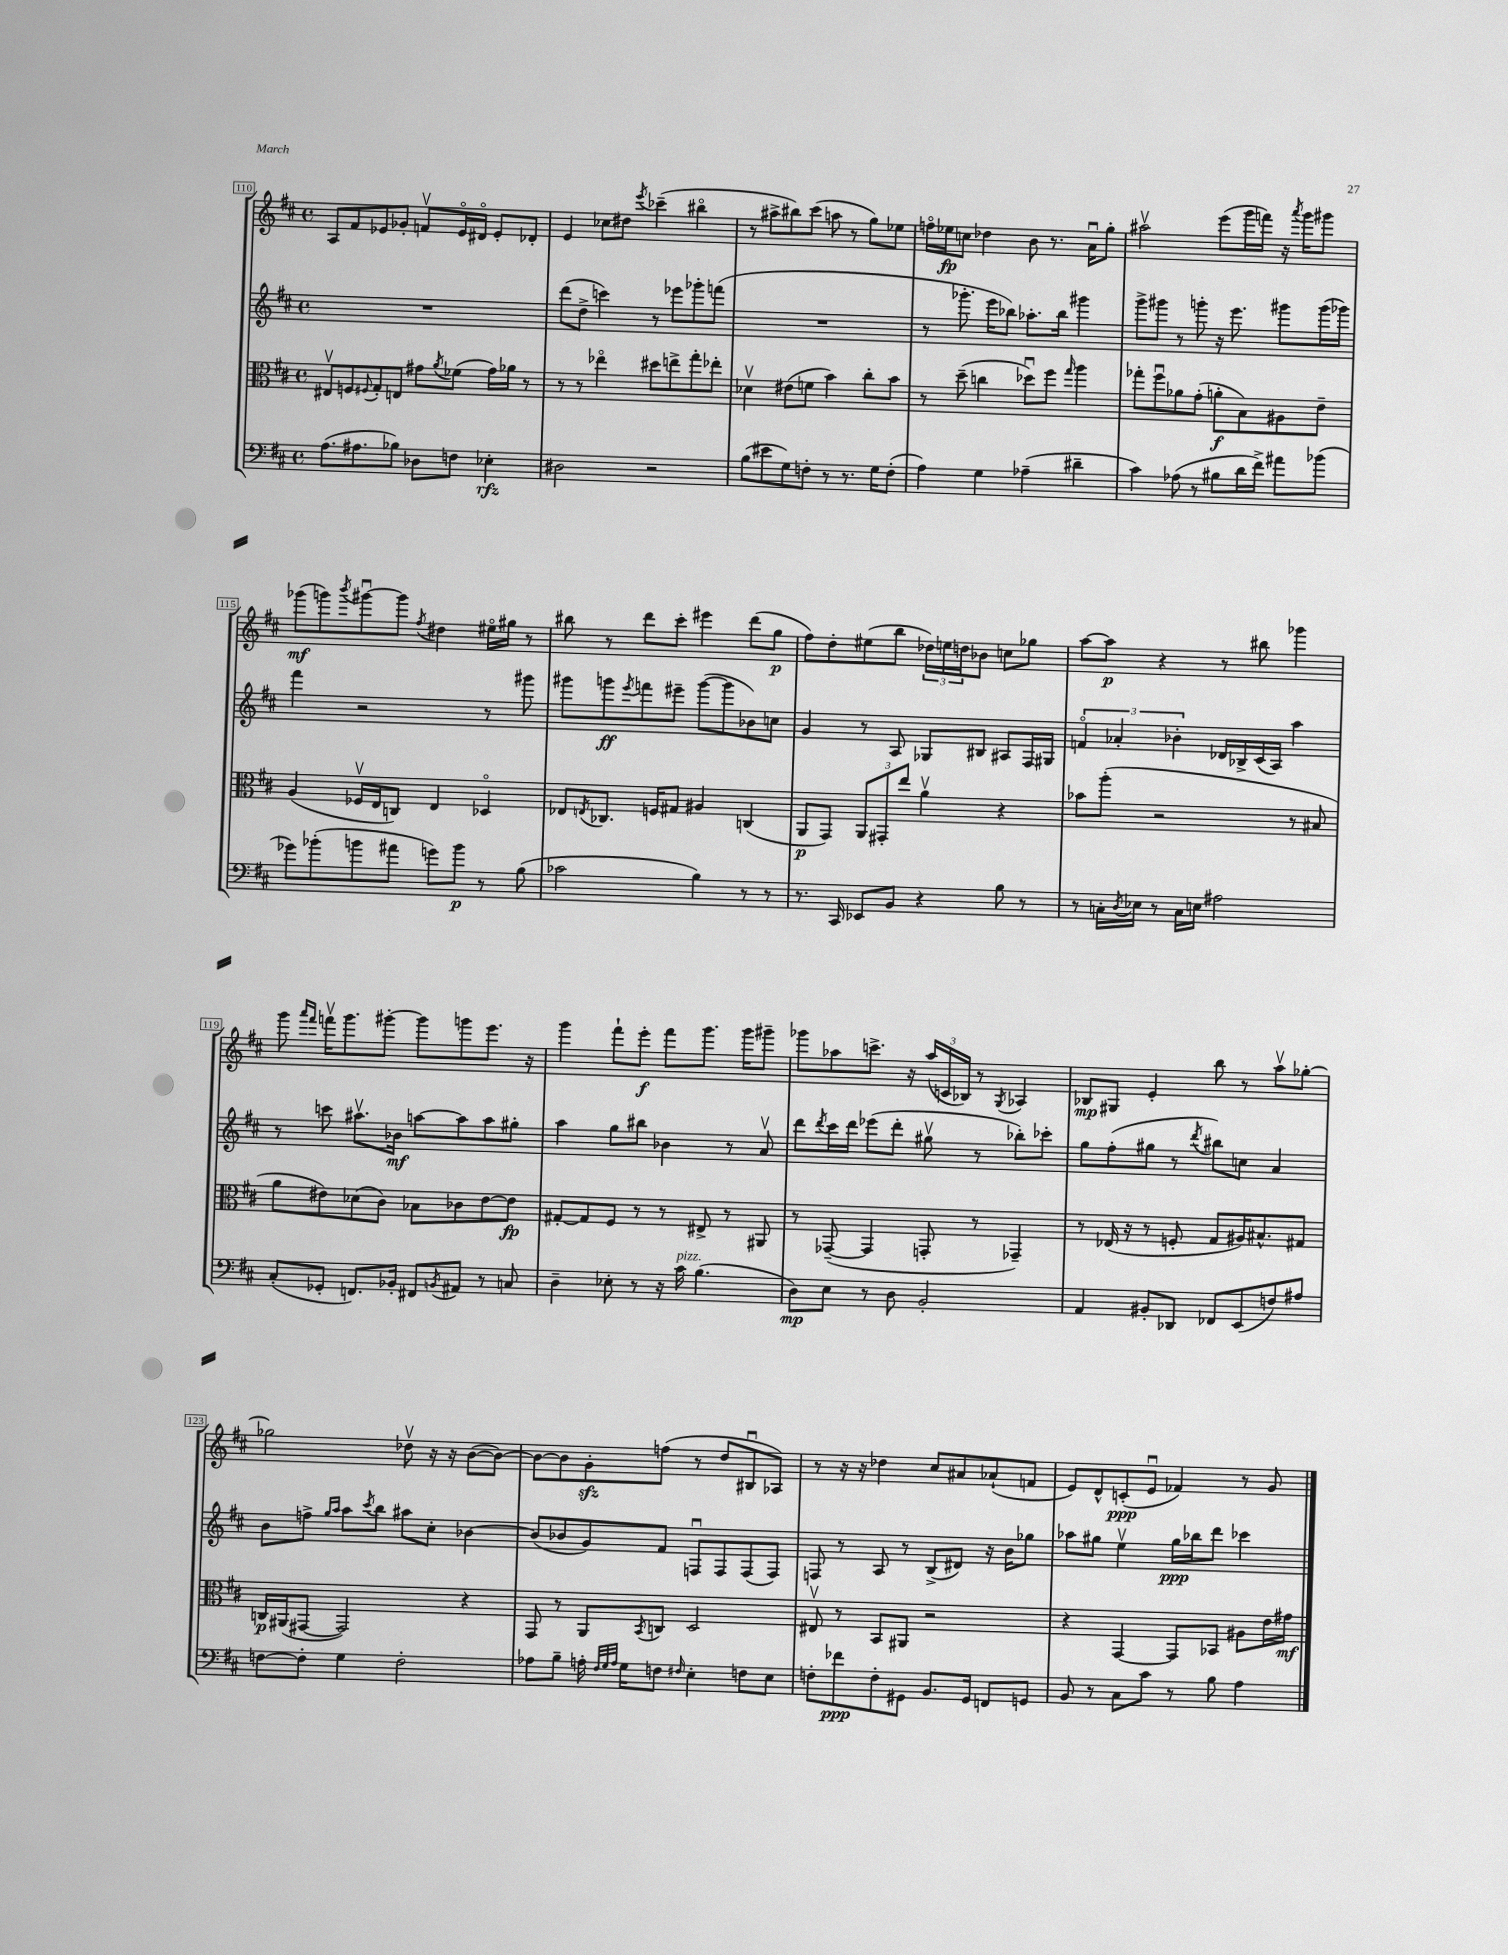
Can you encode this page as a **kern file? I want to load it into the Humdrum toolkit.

**kern	**dynam	**kern	**dynam	**kern	**dynam	**kern	**dynam
*part4	*part4	*part3	*part3	*part2	*part2	*part1	*part1
*staff4	*staff4	*staff3	*staff3	*staff2	*staff2	*staff1	*staff1
*clefF4	*	*clefC3	*	*clefG2	*	*clefG2	*
*k[f#c#]	*	*k[f#c#]	*	*k[f#c#]	*	*k[f#c#]	*
*M4/4	*	*M4/4	*	*M4/4	*	*M4/4	*
*met(c)	*	*met(c)	*	*met(c)	*	*met(c)	*
=110	=110	=110	=110	=110	=110	=110	=110
(8.A\L	.	8E#Xv/L	.	1r	.	8A/L	.
.	.	8Fn/	.	.	.	8f#/	.
8.A#X\	.	.	.	.	.	.	.
.	.	8qqF#X/	.	.	.	.	.
.	.	8G'/	.	.	.	8e-X/	.
8B-X\J)	.	8En/J	.	.	.	8g-X'/J	.
8D-X\L	.	8g#X\L	.	.	.	8fnv/L	.
.	.	8qa/	.	.	.	.	.
8Fn\J	.	(8f-X\J	.	.	.	16e-/L	.
.	.	.	.	.	.	16d#X/JJ	.
4E-X'\	rfz	16g#\LL)	.	.	.	8e-'/L	.
.	.	16a-X\JJ	.	.	.	.	.
.	.	8r	.	.	.	8d-X'/J	.
=111	=111	=111	=111	=111	=111	=111	=111
2D#X\	.	8r	.	(8ddd\L	.	4e/	.
.	.	8r	.	8dd^\J	.	.	.
.	.	4ee-X\	.	4cccn\)	.	8cc-X\L	.
.	.	.	.	.	.	8dd#X\J	.
.	.	.	.	.	.	8qeee/	.
2r	.	8dd#X\L	.	8r	.	(4ccc-X~\	.
.	.	8een^\	.	8eee-X\L	.	.	.
.	.	8gg'\	.	8ggg-X'\	.	4bb#X\	.
.	.	8ee-X'\J	.	(8fffn\J	.	.	.
=112	=112	=112	=112	=112	=112	=112	=112
(8B\L	.	4d-Xv\	.	1r	.	8r	.
8e#X\	.	.	.	.	.	8aa#X^\L	.
8G\)	.	(8e#X\L	.	.	.	8bb#X\)	.
8Fn'\J	.	8fn\J	.	.	.	(8ccc#\J	.
8r	.	4b\)	.	.	.	8aan\	.
8.r	.	.	.	.	.	8r	.
.	.	8cc#'\L	.	.	.	8gg\L)	.
16G\KL	.	.	.	.	.	.	.
(8F'\J	.	8b\J	.	.	.	8ee-X\J	.
=113	=113	=113	=113	=113	=113	=113	=113
4A\)	.	8r	.	8r	.	16ffn\LL	.
.	.	.	.	.	.	16ee-X\J	fp
.	.	(8dd~\	.	8.ggg-X'\	.	8ccn\J	.
4G\	.	4ccn\	.	.	.	4dd-X\	.
.	.	.	.	16eee\KL	.	.	.
.	.	.	.	8bb-X\J)	.	.	.
(4A-X~\	.	8dd-Xu\L)	.	8.aa-X'\L	.	8b\	.
.	.	8ff#\J	.	.	.	8.r	.
.	.	.	.	16bb-\Jk	.	.	.
.	.	16qqgg/	.	.	.	.	.
4d#X~\	.	4aa\	.	4ggg#X\	.	.	.
.	.	.	.	.	.	16au\KL	.
.	.	.	.	.	.	8gg'\J	.
=114	=114	=114	=114	=114	=114	=114	=114
4c#\)	.	8gg-X'\L	.	8ggg^\L	.	2aa#Xv\	.
.	.	8ff#u\	.	8ggg#X\J	.	.	.
(8A-X\	.	8a-X\	.	8r	.	.	.
8r	.	(8g'\J	.	8gggn'\	.	.	.
8B#X\L	.	8an'\L	f	16r	.	(8eee\L	.
.	.	.	.	8.eee\	.	.	.
16d\L	.	8B\)	.	.	.	16ggg\L	.
16f#^\JJ)	.	.	.	.	.	16fffn\JJ)	.
8a#X\L	.	8A#X\	.	8ggg#X\L	.	16r	.
.	.	.	.	.	.	8qaaa/	.
.	.	.	.	.	.	16ggg\KL	.
(8b-X\J	.	8e~\J	.	(16ggg#\L	.	8ggg#X\J	.
.	.	.	.	16ggg-X\JJ)	.	.	.
!!LO:LB:g=z
=115	=115	=115	=115	=115	=115	=115	=115
8g-X\L)	.	(4A/	.	4fff#\	.	(8ggg-X\L	mf
(8b-X'\	.	.	.	.	.	8gggn\)	.
.	.	.	.	.	.	8qbbb/	.
8bn\	.	16F-Xv/LL	.	2r	.	[8ggg#Xu\	.
.	.	16E/J	.	.	.	.	.
8a#X\J	.	8Cn/J)	.	.	.	8ggg#\J]	.
.	.	.	.	.	.	8qff#/	.
8gn\L)	.	4E/	.	.	.	4dd#X\	.
8b\J	p	.	.	.	.	.	.
8r	.	4D-X/	.	8r	.	16ee#X\LL	.
.	.	.	.	.	.	16gg#X\JJ	.
(8B\	.	.	.	8ggg#X\	.	8r	.
=116	=116	=116	=116	=116	=116	=116	=116
2c-X\	.	8E-X/L	.	8ggg#X\L	.	8bb#X\	.
.	.	8qEn/	.	.	.	.	.
.	.	8.C-X/J	.	8gggn\	ff	8r	.
.	.	.	.	8qeee/	.	.	.
.	.	.	.	8fffn\	.	8ddd\L	.
.	.	16Fn/KL	.	.	.	.	.
.	.	8G#X/J	.	8eee#X~\J	.	8ccc#'\J	.
4B\)	.	4A#X/	.	([8ggg\L	.	4eee#X\	.
.	.	.	.	8ggg\]	.	.	.
8r	.	(4Cn/	.	8b-X\)	.	(8ddd\L	.
8r	.	.	.	8ccn\J	.	8gg\J	p
=117	=117	=117	=117	=117	=117	=117	=117
8.r	.	8AA/L	p	4g/	.	8ff#\L)	.
.	.	8GG/J)	.	.	.	8dd'\	.
16CC#/	.	.	.	.	.	.	.
8EE-X/L	.	12AA/L	.	8r	.	(8ee#X\	.
.	.	12GG#X'/	.	.	.	.	.
8BB/J	.	.	.	8A/	.	8bb\J	.
.	.	12ee/J	.	.	.	.	.
4r	.	4av\	.	8G-X/L	.	24dd-X\LL)	.
.	.	.	.	.	.	24een\	.
.	.	.	.	.	.	24ddn\J	.
.	.	.	.	8B#X/J	.	8b-X\J	.
8B\	.	4r	.	8A#X/L	.	8ccn\L	.
8r	.	.	.	16F#/L	.	8gg-X\J	.
.	.	.	.	16G#X/JJ	.	.	.
=118	=118	=118	=118	=118	=118	=118	=118
8r	.	8b-X\L	.	6fn/	.	[8aa\L	.
16Cn'\LL	.	(8aa'\J	.	.	.	8aa\J]	p
.	.	.	.	6a-X'/	.	.	.
8qD/	.	.	.	.	.	.	.
16E-X\JJ	.	.	.	.	.	.	.
8r	.	2r	.	.	.	4r	.
.	.	.	.	6b-X'\	.	.	.
16C\LL	.	.	.	.	.	.	.
16En\JJ	.	.	.	.	.	.	.
2A#X\	.	.	.	16d-X/LL	.	8r	.
.	.	.	.	16B-X^/	.	.	.
.	.	.	.	(16c#/	.	8bb#X\	.
.	.	.	.	16A/JJ)	.	.	.
.	.	8r	.	4aa\	.	4ggg-X\	.
.	.	8B#X/	.	.	.	.	.
!!LO:LB:g=z
=119	=119	=119	=119	=119	=119	=119	=119
(8C#'/L	.	8a\L	.	8r	.	8ggg\	.
.	.	.	.	.	.	16qqaaa/LL	.
.	.	.	.	.	.	16qqfff#/JJ	.
8GG-X'/J	.	8e#X\)	.	8cccn\	.	16fffnv\KL	.
.	.	.	.	.	.	8.ggg\	.
8.FFn/L)	.	(8d-X\	.	8.aa#Xv\L	.	.	.
.	.	8c#\J)	.	.	.	[8ggg#X'\J	.
16BB-X'/Jk	.	.	.	16b-X\Jk	mf	.	.
8FF#X/L	.	8B-X\L	.	[8aan\L	.	8ggg#\L]	.
8qBBn/	.	.	.	.	.	.	.
8AA#X/J	.	8c-X\	.	8aa\]	.	8gggn\	.
8r	.	[8e#\	.	8aa\	.	8.eee\J	.
8Cn/	.	8e#\J]	fp	8gg#X'\J	.	.	.
.	.	.	.	.	.	16r	.
=120	=120	=120	=120	=120	=120	=120	=120
4D~\	.	[8G#X'/L	.	4aa\	.	4ggg\	.
.	.	8G#/]	.	.	.	.	.
8E-X'\	.	8F#/J	.	8gg\L	.	8fff#`\L	.
8r	.	8r	.	8bb#X\J	.	8eee'\J	f
16r	.	8r	.	4b-X\	.	8fff#\L	.
!LO:TX:a:i:t=pizz.	!	!	!	!	!	!	!
16c#\	.	.	.	.	.	.	.
(4.B\	.	8E#X^/	.	.	.	8.ggg\J	.
.	.	8r	.	8r	.	.	.
.	.	.	.	.	.	16ggg\KL	.
.	.	8AA#X/	.	8av/	.	8ggg#X~\J	.
=121	=121	=121	=121	=121	=121	=121	=121
8D\L)	mp	8r	.	8ddd\L	.	8ggg-X\L	.
.	.	.	.	8qddd/	.	.	.
8E\J	.	([8GG-X~/	.	16ccc#\L	.	8aa-X\	.
.	.	.	.	16ddd\JJ	.	.	.
8r	.	4GG-/]	.	(8eee-X\L	.	8.cccn^\J	.
8D\	.	.	.	8ddd'\J	.	.	.
.	.	.	.	.	.	16r	.
2BB'/	.	8GGn'/	.	8gg#Xv\	.	(24aa-/LL	.
.	.	.	.	.	.	24cn/	.
.	.	.	.	.	.	24B-X/JJ)	.
.	.	8r	.	8r	.	8r	.
.	.	.	.	.	.	8qG/	.
.	.	4GG-X~/)	.	8bb-X'\L)	.	4A-X/	.
.	.	.	.	8ccc-X'\J	.	.	.
=122	=122	=122	=122	=122	=122	=122	=122
4AA/	.	8r	.	8gg\L	.	8B-X/L	mp
.	.	(16E-X/	.	(8ff#'\	.	8G#X/J	.
.	.	16r	.	.	.	.	.
8BB#X'/L	.	8r	.	8gg#X\J	.	4e'/	.
8DD-X/J	.	8Fn'/	.	8r	.	.	.
.	.	.	.	8qddd/	.	.	.
8FF-X/L	.	8G/L	.	8bb#X\L)	.	8bb\	.
(8EE/	.	16A#X/K)	.	8ccn\J	.	8r	.
.	.	8.B#X^^/	.	.	.	.	.
8Fn/)	.	.	.	4a/	.	8aav\L	.
8A#X/J	.	8G#X/J	.	.	.	[8gg-X'\J	.
!!LO:LB:g=z
=123	=123	=123	=123	=123	=123	=123	=123
[8Fn\L	.	16Cn/LL	p	8b\L	.	2gg-X\]	.
.	.	(16AA#X/J	.	.	.	.	.
8F'\J]	.	[8GG#X/J	.	8ffn^\J	.	.	.
.	.	.	.	16qqgg/LL	.	.	.
.	.	.	.	16qqaa/JJ	.	.	.
4G\	.	2GG#/])	.	8aa\L	.	.	.
.	.	.	.	8qccc#/	.	.	.
.	.	.	.	8bb\J	.	.	.
2F'\	.	.	.	8aa#X\L	.	8dd-Xv\	.
.	.	.	.	8cc#'\J	.	16r	.
.	.	.	.	.	.	16r	.
.	.	4r	.	[4b-X\	.	([8b\L	.
.	.	.	.	.	.	8b\J_)	.
=124	=124	=124	=124	=124	=124	=124	=124
8A-X\L	.	8GG/	.	(8b-/L]	.	8b\L_	.
8B~\J	.	8r	.	8b-X/	.	8b\]	.
16An'\	.	8AA/L	.	8g/)	.	8gzz'\	.
32qqF#/LLL	.	.	.	.	.	.	.
32qqG/	.	.	.	.	.	.	.
32qqA/JJJ	.	.	.	.	.	.	.
16G\KL	.	.	.	.	.	.	.
.	.	8qBB/	.	.	.	.	.
8Fn\J	.	8Cn/J	.	8f#/J	.	(8ffn\J	.
16qqF#X/	.	.	.	.	.	.	.
4E'\	.	2D/	.	8Fnu/L	.	8r	.
.	.	.	.	8F/	.	8dd/L	.
8Fn\L	.	.	.	(8F/	.	8B#Xu/	.
8E\J	.	.	.	8F/J)	.	8A-X/J)	.
=125	=125	=125	=125	=125	=125	=125	=125
8Fn'\L	.	8E#Xv/	.	8Fn/	.	8r	.
8f-X\	ppp	8r	.	8r	.	16r	.
.	.	.	.	.	.	16r	.
8F'\	.	8BB/L	.	8A/	.	4dd-X\	.
8GG#X\J	.	8AA#X/J	.	8r	.	.	.
8.BB/L	.	2r	.	(8B^/L	.	8cc#/L	.
.	.	.	.	8d#X/J)	.	8a#X/	.
16GG#/Jk	.	.	.	.	.	.	.
8FFn/L	.	.	.	16r	.	(8a-X`/	.
.	.	.	.	16b\KL	.	.	.
8GGn/J	.	.	.	8gg-X\J	.	8fn/J	.
=126	=126	=126	=126	=126	=126	=126	=126
8BB/	.	4r	.	8aa-X\L	.	8e/L)	.
8r	.	.	.	8gg#X\J	.	8d^^/	.
8C#\L	.	[4GG/	.	4eev\	.	(8cn'/	ppp
8c#\J	.	.	.	.	.	8eu/J	.
8r	.	8GG/L]	.	16gg#\LL	ppp	4f-X/)	.
.	.	.	.	16bb-X\J	.	.	.
8B\	.	8BB-X/J	.	8ddd\J	.	.	.
4A\	.	8A#X\L	.	4ccc-X\	.	8r	.
.	.	16e\L	.	.	.	8g/	.
.	.	16g#X\JJ	mf	.	.	.	.
==	==	==	==	==	==	==	==
*-	*-	*-	*-	*-	*-	*-	*-
